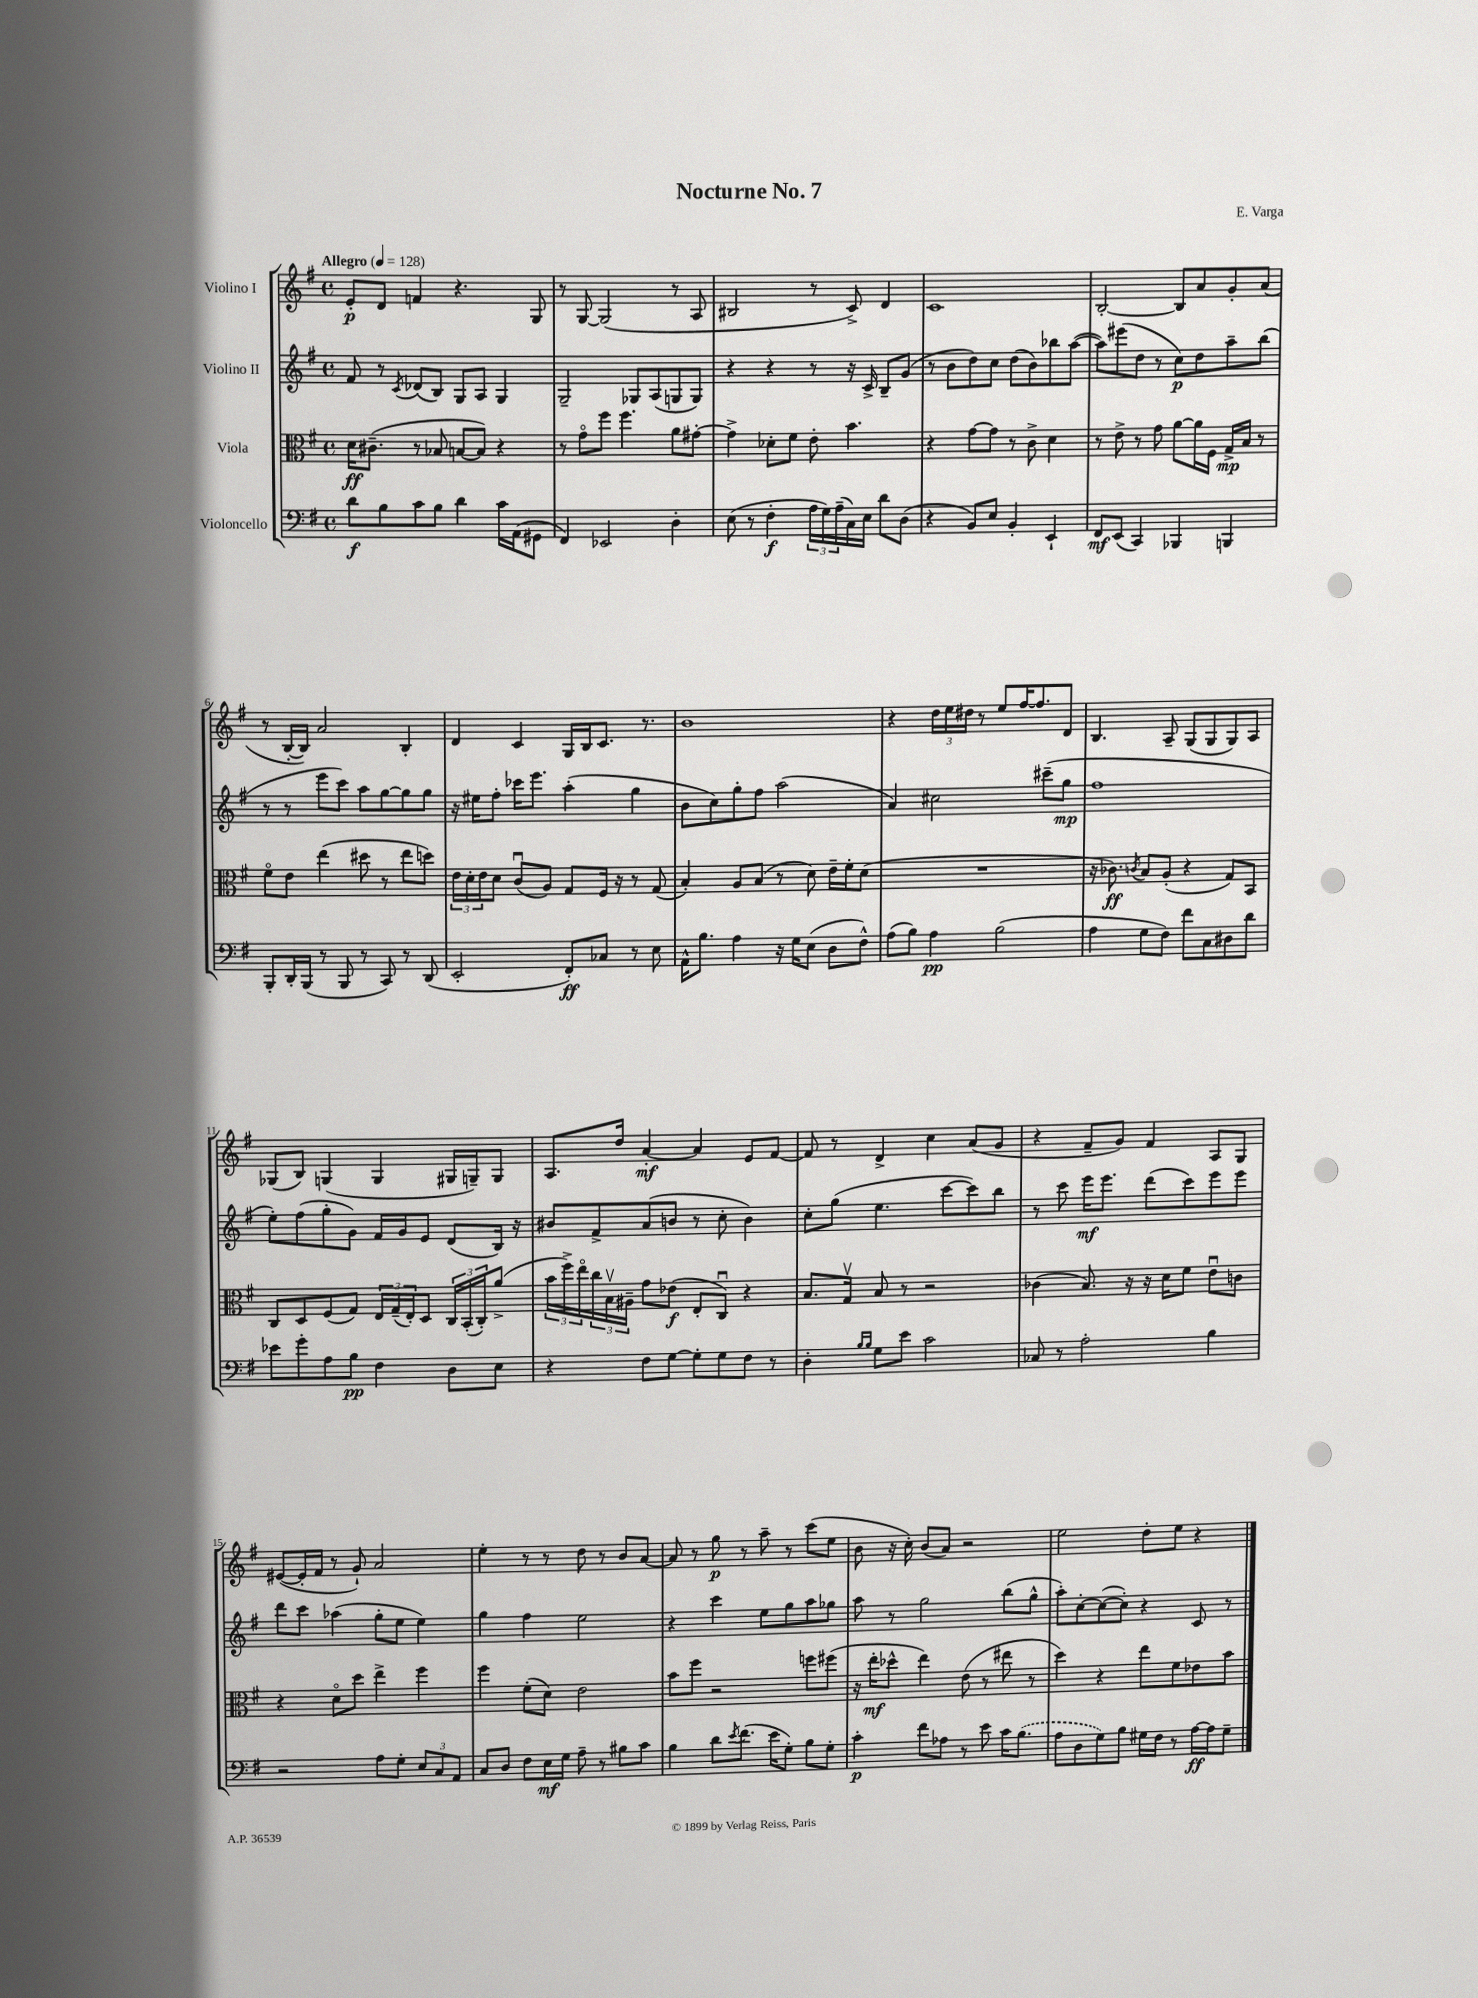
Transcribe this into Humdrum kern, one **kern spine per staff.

**kern	**kern	**kern	**kern
*staff4	*staff3	*staff2	*staff1
*clefF4	*clefC3	*clefG2	*clefG2
*k[f#]	*k[f#]	*k[f#]	*k[f#]
*M4/4	*M4/4	*M4/4	*M4/4
*met(c)	*met(c)	*met(c)	*met(c)
*MM128	*MM128	*MM128	*MM128
8d	16d	8f#	8e'
.	(8.c#~	.	.
8B	.	8r	8d
.	.	8qc	.
8c	8r	(8d-	4f
8B	8B-	8B)	.
4d	[8B	8G	4.r
.	8B])	8A	.
16c	4r	4G	.
(16AA	.	.	.
8GG#	.	.	8G
=	=	=	=
4FF#)	8r	2G~	8r
.	8go	.	[8G
2EE-	8ff#	.	(2G]
.	4.ff#	.	.
.	.	8G-	.
.	.	(8A	.
4D'	8a	8G	8r
.	[8g#'	8G)	8A
=	=	=	=
(8E	4g#^]	4r	2B#
8r	.	.	.
4F#'	8d-'	4r	.
.	8f#	.	.
24A	8e'	8r	8r
24G)	.	.	.
(24A~	.	.	.
16C)	4.b	16r	8c^)
16E	.	16c^	.
8d	.	8B~	4d
(8D	.	(8g	.
=	=	=	=
4r	4r	8r	1c
.	.	8b	.
8BB)	[8g	8dd)	.
8E	8g]	8cc	.
4BB'	8r	(8dd	.
.	8c^	8b)	.
4EE`	4d	8bb-	.
.	.	([8aa	.
=	=	=	=
8FF#	8r	8aa])	[2B'
(8EE	8e^	(8eee#	.
4CC)	8r	8dd	.
.	8g	8r	.
4BBB-	[8a	8cc)	8B]
.	16a]	8dd	8a
.	16F#	.	.
4BBB	16G^	8aa~	8g'
.	16B	.	.
.	8r	(8bb	(8a
=	=	=	=
8BBB'	8f#o	8r	8r
16DD'	8e	8r	[16B'
(16BBB	.	.	16B])
8r	(4ee	8eee	2a
8BBB	.	8ccc)	.
8r	8dd#	8aa	.
8CC)	8r	[8gg	.
8r	8ee	8gg]	4B'
(8DD	8dd)	8gg	.
=	=	=	=
2EE'	24e	16r	4d
.	24d'	.	.
.	.	16ee#	.
.	24e	.	.
.	8d	8ff#'	.
.	(8cu	16ccc-	4c
.	.	8.eee	.
.	8A)	.	.
8FF#')	8G	(4aa'	16G
.	.	.	16B
8C-	16F#	.	8.c
.	16r	.	.
8r	8r	4gg	.
.	.	.	8.r
8E	(8G	.	.
=	=	=	=
16AA^^	4B')	8b	1b
8.B	.	.	.
.	.	8cc)	.
4A	8A	8gg'	.
.	(8B	8ff#	.
16r	8r	(2aa	.
16G	.	.	.
(8E	8d)	.	.
8D	16e~	.	.
.	16f#'	.	.
8F#^^)	(8d	.	.
=	=	=	=
(8A	1r	4a)	4r
8B)	.	.	.
4A	.	2cc#	24dd
.	.	.	24ee
.	.	.	24dd#
.	.	.	8r
(2B	.	.	8ee
.	.	.	[16ff#
.	.	.	8.ff#]
.	.	(8ccc#~	.
.	.	8gg	8d
=	=	=	=
4A	16r	1ff#	4.B
.	8.c-)	.	.
.	8qc	.	.
8G	8B	.	.
8F#)	(8A'	.	8A~
8f#	4r	.	(8G
8C	.	.	8G
8D#	8G)	.	8G)
8d	8BB	.	8A
=	=	=	=
8e-	8C	8ee')	(8G-
8g'	8D	(8ff#	8B)
8A	(8F#	8gg'	(4G
8B	8G)	8g)	.
4F#	24E	16f#	4G
.	(24G~	.	.
.	.	16g	.
.	24E')	.	.
.	8D	8e	.
8D	24C	(8d	16G#
.	(24BB'	.	.
.	.	.	16G~)
.	24C')	.	.
8E	(8a^	16B)	8G
.	.	16r	.
=	=	=	=
4r	24b	8b#	8.A
.	24ff#^)	.	.
.	24eeo	.	.
.	24cc	8f#^	.
.	24Bv	.	.
.	.	.	16dd
.	24A#~	.	.
8F#	8g	(8a	[4a'
[8G	(8e-	8b	.
8G']	8E'	8r	4a]
8G	8Cu)	8cc'	.
8F#	4r	4b)	8e
8r	.	.	[8f#
=	=	=	=
4D'	8.B	8cc'	8f#]
.	.	(8gg	8r
.	16Gv	.	.
16qqB	.	.	.
16qqB	.	.	.
8G	8B	4.ee	4d^
8e	8r	.	.
2c	2r	.	4cc
.	.	[8ccc	.
.	.	8ccc])	(8a
.	.	8bb	8g
=	=	=	=
8C-	(4c-	8r	4r
8r	.	8ccc	.
2A'	8.B)	16eee	8f#~
.	.	8.eee	.
.	.	.	8g)
.	16r	.	.
.	16r	(8ddd	4f#
.	16d	.	.
.	8f#	8ccc)	.
4B	8eu	8eee	8A
.	8c	8eee	8G
=	=	=	=
2r	4r	8ddd	([8e#
.	.	8ccc	16e#']
.	.	.	16f#
.	8do	(4aa-	8r
.	8dd	.	8g`)
8A	4ee^	8gg'	2a
8G'	.	8ee	.
12E	4ff#	4ee)	.
12C	.	.	.
12AA	.	.	.
=	=	=	=
8C	4ff#	4gg	4ee'
8D	.	.	.
8F#	(8f#'	4ff#	8r
16E	8d)	.	8r
16G	.	.	.
8A~	2e	2ee	8dd
8r	.	.	8r
8B#	.	.	8b
8c	.	.	[8a
=	=	=	=
4B	8b	4r	8a]
.	8ff#	.	8r
8d	2r	4ccc	8gg
8qe	.	.	.
(8.f#	.	.	8r
.	.	8ee	8aa~
16e	.	.	.
8G')	.	8gg	8r
8B	8ff	8aa	(8ccc
8G'	(8ff#	8gg-	8ee
=	=	=	=
4c'	16r	8aa	8b
.	16ee'	.	.
.	8dd-^^	8r	16r
.	.	.	16cc')
8f#	4ee)	2gg	(8b
8A-	.	.	8a)
8r	(8e	.	2r
8e	8r	.	.
16c	8ee#	(8bb	.
(8.B	.	.	.
.	8r	8gg^^	.
=	=	=	=
8A	4dd)	8aa')	2ee
8D	.	[8cc'	.
8G)	4r	(8cc_	.
8B	.	8cc'])	.
16G#	8ee	4r	8dd'
16F#	.	.	.
8r	8f#	.	8ee
[16A	8e-	8c	4r
16A]	.	.	.
8G#~	8b	8r	.
==	==	==	==
*-	*-	*-	*-
